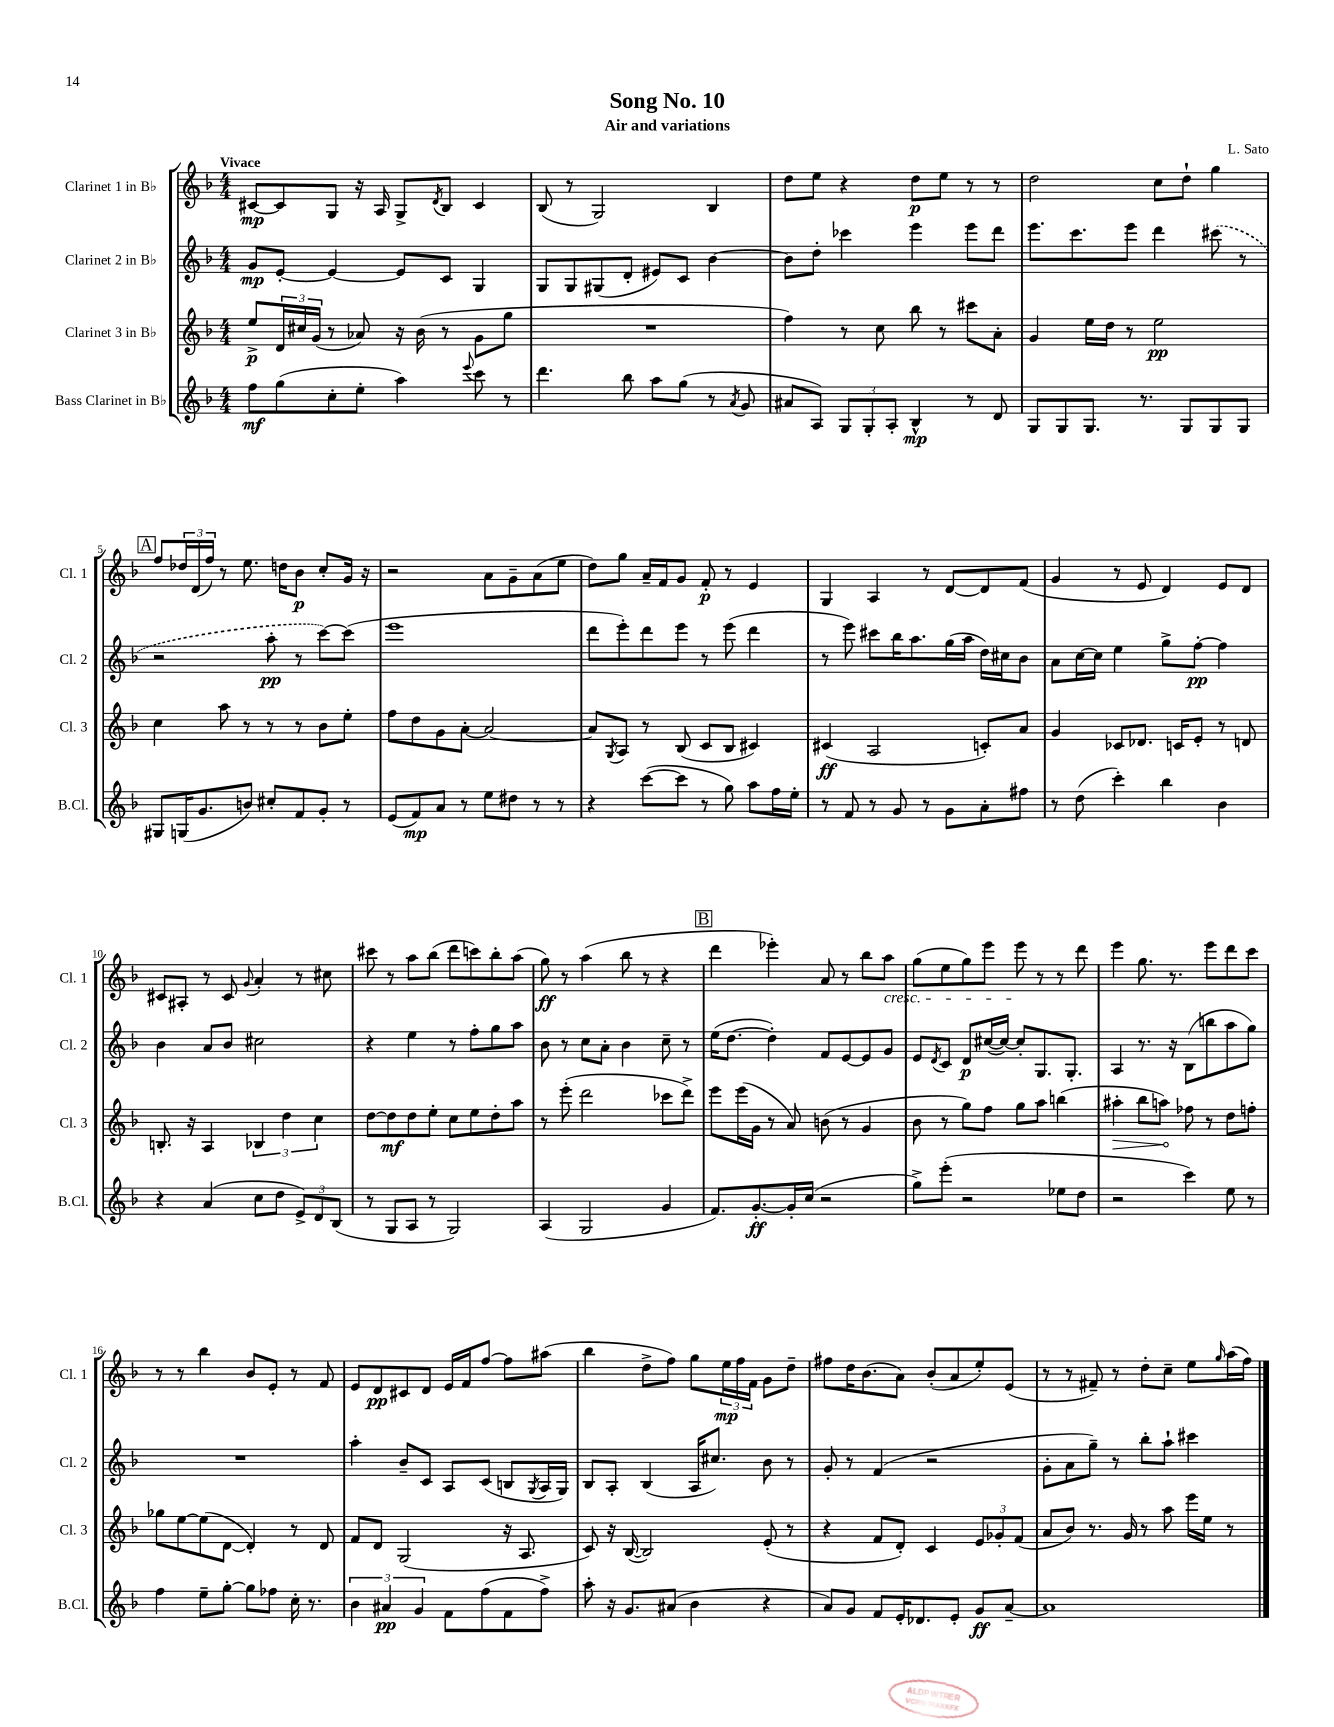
\header { title = "Song No. 10" composer = "L. Sato" subtitle = "Air and variations" }
<<
\new StaffGroup <<
\new Staff = "s0" \with { instrumentName = "Clarinet 1 in Bb" shortInstrumentName = "Cl. 1" } {
    \clef treble \key f \major \numericTimeSignature \time 4/4 \tempo "Vivace"
    cis'8~\mp cis'8 g8 r16 a16 g8-> \acciaccatura { d'8 } bes8 cis'4 |
    bes8( r8 g2) bes4 |
    d''8 e''8 r4 d''8\p e''8 r8 r8 |
    d''2 c''8 d''8-! g''4 |
    \mark \markup { \box "A" } f''8 \tuplet 3/2 { des''16 d'16( f''16) } r8 e''8. d''16 bes'8\p c''8-. g'16 r16 |
    r2 a'8 g'8-- a'8( e''8 |
    d''8) g''8 a'16-- f'16 g'8 f'8-.\p r8 e'4 |
    g4 a4 r8 d'8~ d'8 f'8( |
    g'4 r8 e'8 d'4) e'8 d'8 |
    cis'8 ais8-. r8 cis'8 \appoggiatura { g'8 } a'4-. r8 cis''8 |
    cis'''8 r8 a''8 bes''8( d'''8 c'''8) bes''8-. a''8( |
    g''8\ff) r8 a''4( bes''8 r8 r4 |
    \mark \markup { \box "B" } d'''4 ees'''4-.) a'8 r8 bes''8 a''8\cresc |
    g''8( e''8 g''8) e'''8 e'''8\! r8 r8 d'''8 |
    e'''4 g''8. r8. e'''8 d'''8 c'''8 |
    r8 r8 bes''4 bes'8 e'8-. r8 f'8 |
    e'8 d'8\pp cis'8 d'8 e'16 f'16 f''8~ f''8 ais''8( |
    bes''4 d''8-> f''8) g''8 \tuplet 3/2 { e''16\mp f''16 f'16 } g'8 d''8-- |
    fis''8 d''16 bes'8.( a'8) bes'8-.( a'8 e''8-.) e'8( |
    r8 r8 fis'8--) r8 d''8-. c''8-- e''8 \grace { g''16 } a''16( f''16) \bar "|." |
}
\new Staff = "s1" \with { instrumentName = "Clarinet 2 in Bb" shortInstrumentName = "Cl. 2" } {
    \clef treble \key f \major \numericTimeSignature \time 4/4
    g'8\mp e'8~-. e'4~ e'8 c'8 g4 |
    g8 g8 gis8( d'8-. eis'8) c'8 bes'4~ |
    bes'8 d''8-. ces'''4 e'''4 e'''8 d'''8 |
    e'''8. c'''8. e'''8 d'''4 \once \slurDashed cis'''8( r8 |
    \mark \markup { \box "A" } r2 a''8-.\pp r8 c'''8~) c'''8( |
    e'''1 |
    d'''8 e'''8-.) d'''8 e'''8 r8 e'''8( d'''4 |
    r8 e'''8) cis'''8 bes''16 a''8. g''16( a''16 d''16) cis''16 bes'8 |
    a'8 c''16~ c''16 e''4 g''8-> f''8~-.\pp f''4 |
    bes'4 a'8 bes'8 cis''2 |
    r4 e''4 r8 f''8-. g''8 a''8 |
    bes'8 r8 c''8 a'8-. bes'4 c''8-- r8 |
    \mark \markup { \box "B" } e''16( d''8.~ d''4-.) f'8 e'8~ e'8 g'8 |
    e'8 \acciaccatura { d'8 } c'8 d'8\p cis''16~( cis''16~) cis''8-. g8. g8.-. |
    a4 r8. r16 bes8( b''8 a''8 g''8) |
    R1 |
    a''4-. bes'8-- c'8 a8 c'8( b8 \acciaccatura { g8 } a16 g16) |
    bes8 a8-. bes4( a16 cis''8.) bes'8 r8 |
    g'8-. r8 f'4( r2 |
    g'8-. a'8 g''8--) r8 bes''8-. a''8-! cis'''4 \bar "|." |
}
\new Staff = "s2" \with { instrumentName = "Clarinet 3 in Bb" shortInstrumentName = "Cl. 3" } {
    \clef treble \key f \major \numericTimeSignature \time 4/4
    e''8->\p \tuplet 3/2 { d'16 cis''16 g'16( } r8 aes'8) r16 bes'16( r8 g'8 g''8 |
    R1 |
    f''4) r8 c''8 bes''8 r8 cis'''8 a'8-. |
    g'4 e''16 d''16 r8 e''2\pp |
    \mark \markup { \box "A" } c''4 a''8 r8 r8 r8 bes'8 e''8-. |
    f''8 d''8 g'8 a'8~-. a'2~ |
    a'8 \acciaccatura { g8 } a8 r8 bes8( c'8 bes8 cis'4) |
    cis'4\ff( a2 c'8-.) a'8 |
    g'4 ces'8 des'8. c'16 e'8-. r8 d'8 |
    b8.-. r16 a4 \tuplet 3/2 { bes4 d''4 c''4 } |
    d''8~ d''8\mf d''8 e''8-. c''8 e''8 d''8-. a''8 |
    r8 e'''8-.( d'''2 ces'''8 d'''8->) |
    \mark \markup { \box "B" } e'''8 e'''16( g'16 r8 a'8) b'8( r8 g'4 |
    bes'8 r8 g''8) f''8 g''8 a''8 b''4( |
    \once \override Hairpin.circled-tip = ##t ais''4-.\> bes''8 a''8\!) fes''8 r8 d''8 f''8-. |
    ges''8 e''8~ e''8( d'8~ d'4-.) r8 d'8 |
    f'8 d'8 g2( r16 a8. |
    c'8) r16 bes16~( bes2) e'8-.( r8 |
    r4 f'8 d'8-.) c'4 \tuplet 3/2 { e'8 ges'8-. f'8( } |
    a'8 bes'8) r8. g'16 r8 a''8 e'''16 e''16 r8 \bar "|." |
}
\new Staff = "s3" \with { instrumentName = "Bass Clarinet in Bb" shortInstrumentName = "B.Cl." } {
    \clef treble \key f \major \numericTimeSignature \time 4/4
    f''8\mf g''8( c''8-. e''8-. a''4) \appoggiatura { e'''8 } c'''8 r8 |
    d'''4. bes''8 a''8 g''8( r8 \acciaccatura { a'8 } g'8 |
    ais'8 a8) \tuplet 3/2 { g8 g8-. a8-. } bes4-^\mp r8 d'8 |
    g8 g8 g8. r8. g8 g8 g8 |
    \mark \markup { \box "A" } gis8 g16( g'8. b'8) cis''8-. f'8 g'8-. r8 |
    e'8( f'8\mp) a'8 r8 e''8 dis''8 r8 r8 |
    r4 c'''8~( c'''8 r8 g''8) a''8 f''16 e''16-. |
    r8 f'8 r8 g'8 r8 g'8 a'8-. fis''8 |
    r8 d''8( c'''4-.) bes''4 bes'4 |
    r4 a'4( c''8 d''8 \tuplet 3/2 { e'8->) d'8 bes8( } |
    r8 g8 a8 r8 g2) |
    a4( g2 g'4 |
    \mark \markup { \box "B" } f'8.) g'8.~-.\ff g'16-. c''16( r2 |
    g''8->) e'''8-.( r2 ees''8 d''8 |
    r2 c'''4) e''8 r8 |
    f''4 e''8-- g''8~-. g''8 fes''8 c''16-. r8. |
    \tuplet 3/2 { bes'4 ais'4\pp g'4 } f'8 f''8( f'8 f''8->) |
    a''8-. r16 g'8. ais'8( bes'4 r4 |
    a'8) g'8 f'8 e'16-. des'8. e'8-. g'8\ff a'8~-- |
    a'1 \bar "|." |
}
>>
>>
